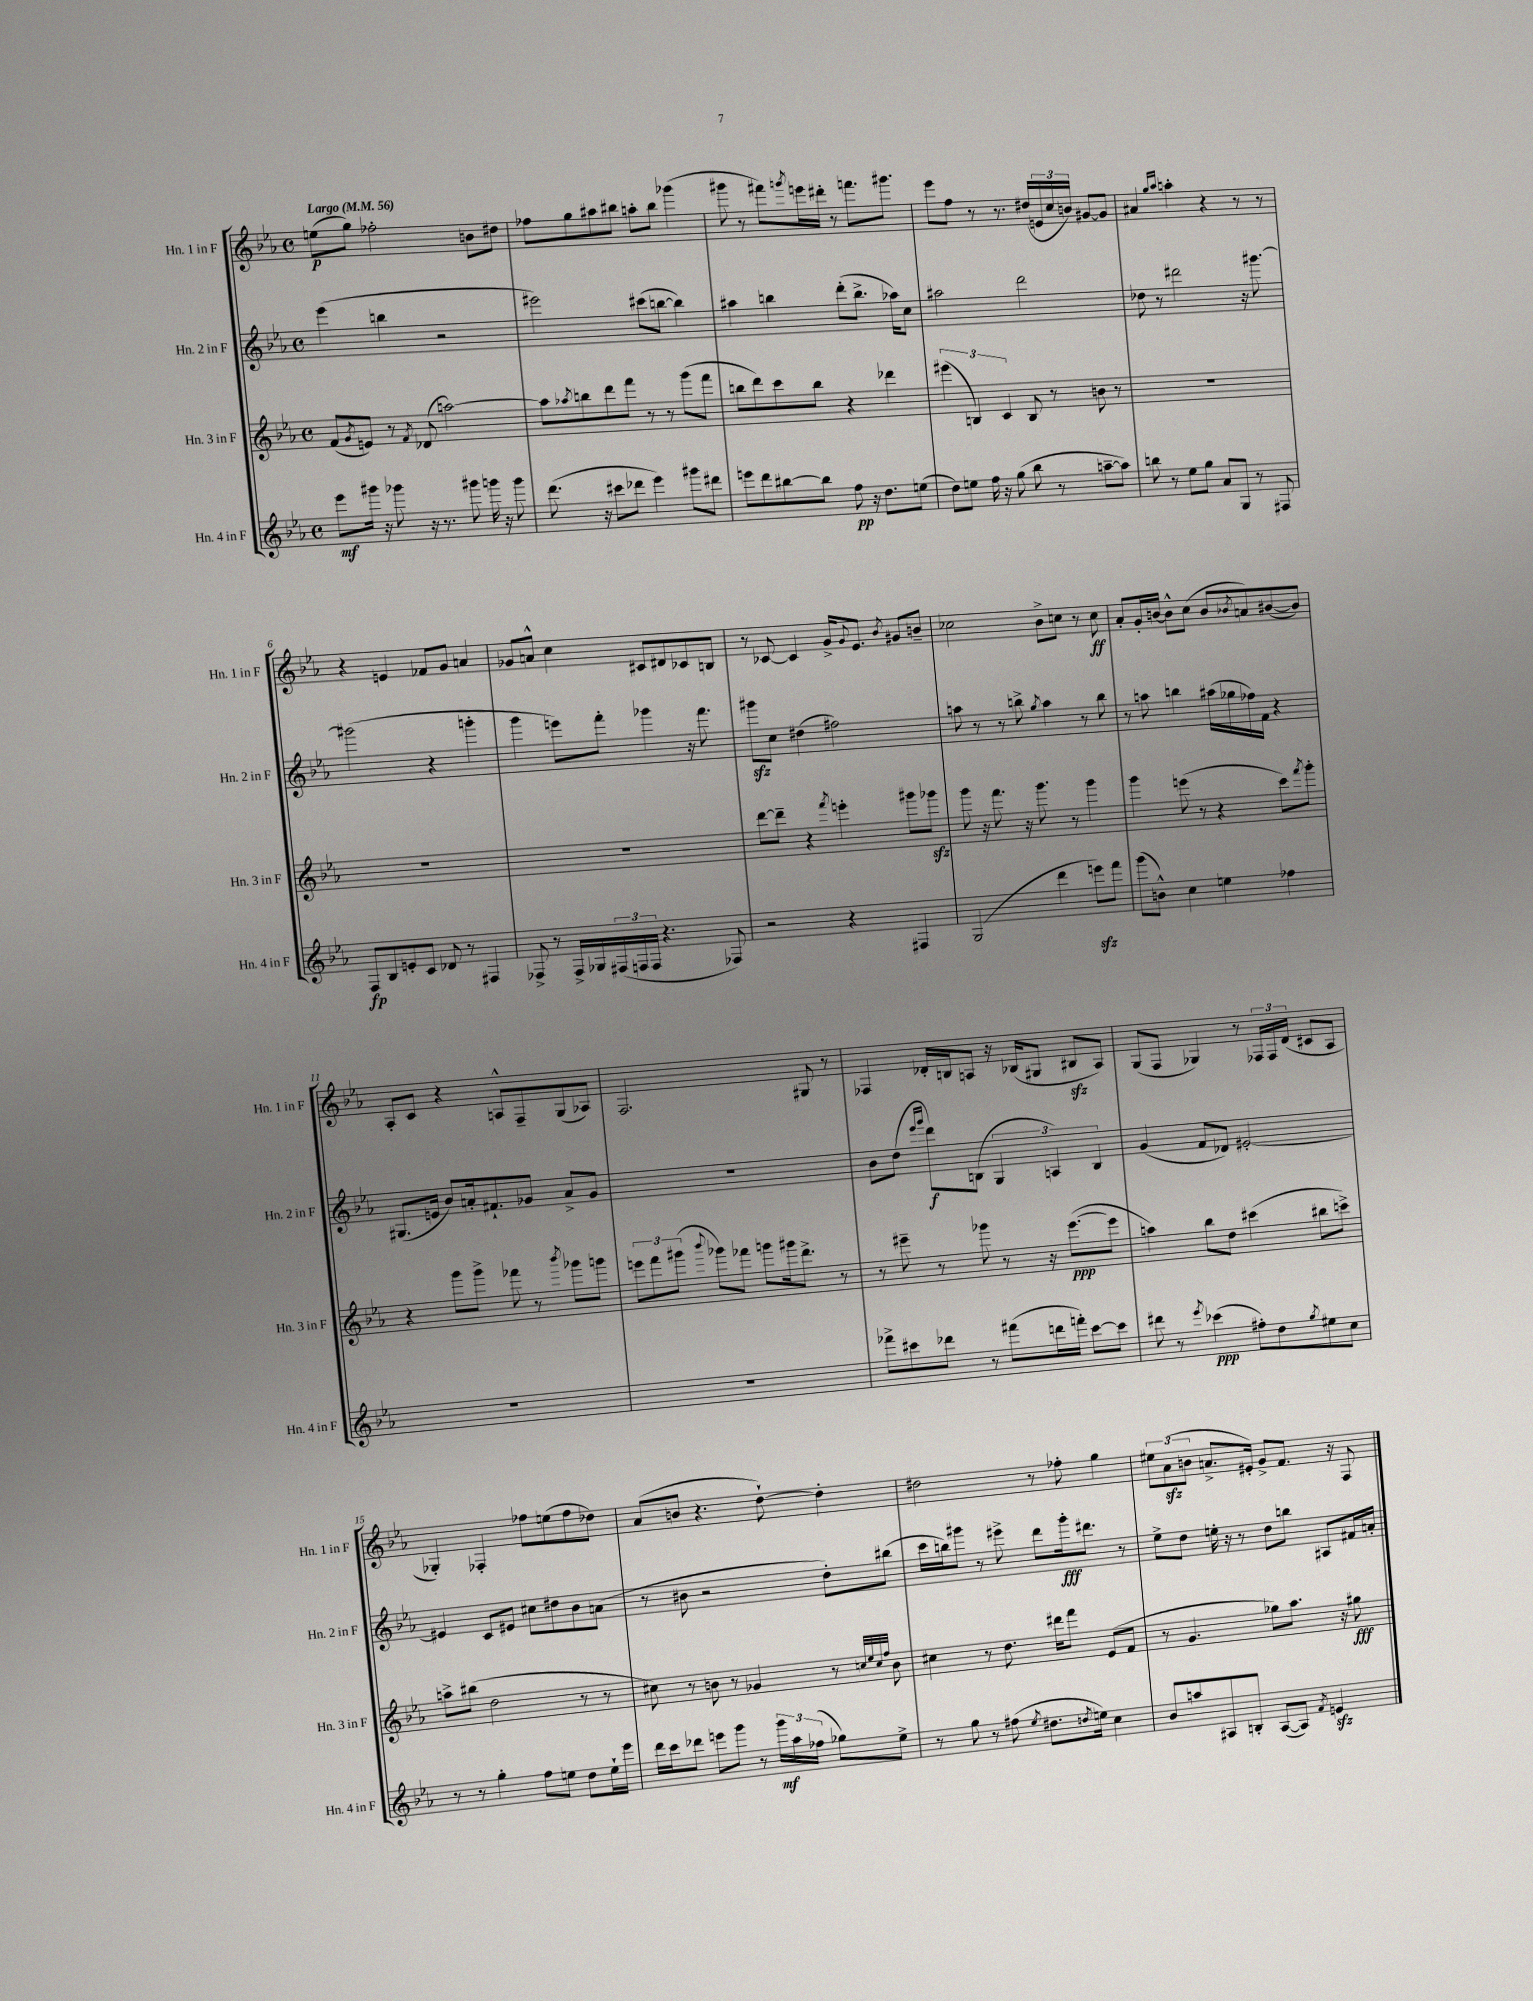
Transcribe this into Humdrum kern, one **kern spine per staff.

**kern	**kern	**kern	**kern
*staff4	*staff3	*staff2	*staff1
*clefG2	*clefG2	*clefG2	*clefG2
*k[b-e-a-]	*k[b-e-a-]	*k[b-e-a-]	*k[b-e-a-]
*M4/4	*M4/4	*M4/4	*M4/4
*met(c)	*met(c)	*met(c)	*met(c)
*MM56	*MM56	*MM56	*MM56
8eee-	(8f	(4eee-	(8ee
.	8qg	.	.
16ggg#	8e)	.	8gg)
16r	.	.	.
8ggg-	8r	4bb	2ff-'
.	8qf	.	.
16r	(8d-	.	.
8.r	.	.	.
.	[2aa)	2r	.
8ggg#	.	.	.
16ggg	.	.	8b
16r	.	.	.
8ggg	.	.	8dd#
=	=	=	=
(8.ddd	8aa]	2eee#)	8ff-
.	8qaa-	.	.
.	8bb	.	8gg
16r	.	.	.
8ccc#	8ddd	.	8aa#
8ddd-	8fff	.	8bb#
4eee-)	8r	(8ccc#	8aa'
.	8r	[8bb	8bb#
8ggg#	(8ggg	4bb])	(4ggg-
8ddd#	8fff	.	.
=	=	=	=
8eee	8bb	4aa#	8ggg#
8ddd	8ddd)	.	8r
[8bb#	8ccc	4bb	8fff#)
.	.	.	8qggg
8bb#]	8bb	.	16eee
.	.	.	16ddd#'
8ff	4r	(8ddd'	8r
16r	.	8.bb^	8.fff
8.dd	.	.	.
.	4ddd-	.	.
.	.	16aa-)	8.ggg#
(8ee	.	8cc	.
=	=	=	=
8dd)	(6eee#	2aa#	8eee-
8ee	.	.	8ff
.	6B)	.	.
16ff	.	.	8r
16r	.	.	.
.	6c	.	.
(8gg	.	.	8.r
8bb-	8B	2ddd	.
.	.	.	(16dd#
8r	8r	.	24e
.	.	.	24cc
.	.	.	24b)
[8aa~	8b	.	[8g#
8aa])	8r	.	8g#]
=	=	=	=
8bb	1r	8dd-	4a#
8r	.	8r	.
.	.	.	16qqgg
.	.	.	16qqaa-
8ee-	.	2ddd#	4aa'
8gg	.	.	.
8a-	.	.	4r
8G	.	.	.
8r	.	16r	8r
.	.	[8.ggg#	.
8F#	.	.	8r
=	=	=	=
8F	1r	(2ggg#]	4r
8B-	.	.	.
8e'	.	.	4e
8c	.	.	.
8d-	.	4r	8f-
8r	.	.	8g
4F#	.	4ggg'	4a
=	=	=	=
8F-^	1r	4ggg	8g-
8r	.	.	8a^^
16F-^	.	8eee)	4cc
16G-	.	.	.
(24F#	.	8fff'	.
24F	.	.	.
24F	.	.	.
4.r	.	4ggg-	8c#
.	.	.	8d#
.	.	16r	8c-
.	.	8.fff	.
8F-)	.	.	8B
=	=	=	=
2r	[8ddd	8ggg#	8r
.	8ddd~]	8cc	[8c-
.	4r	(4dd#	4c-]
.	8qfff	.	.
4r	4eee'	2ff#)	16g^
.	.	.	8qqg
.	.	.	8.e-
.	.	.	8qb-
4F#	8ggg#	.	8g#
.	8ggg-	.	8b~
=	=	=	=
(2G	8ggg	8aa	2cc-
.	16r	8r	.
.	8.fff	.	.
.	.	8r	.
.	16r	8bb^	.
.	8.ggg	.	.
.	.	8qgg	.
4ddd	.	4aa	8b-^
.	8r	.	8cc
8eee)	4ggg	8r	8r
8fff	.	8bb	8cc
=	=	=	=
(8ggg	4ggg	8r	8a-'
8b^^)	.	8aa	16g'
.	.	.	[16b
4cc	(8eee	4bb	8b^^]
.	8r	.	(8cc
4ee	4r	(16aa#	8b
.	.	16gg-	.
.	.	.	8qb-
.	.	16ff-)	8a)
.	.	16f	.
4ff-	8ccc)	4r	([8b#
.	8qfff	.	.
.	8ggg'	.	8b#])
=	=	=	=
1r	4r	(8.G#	8A-'
.	.	.	8c
.	.	16e	.
.	8ggg	8b-)	4r
.	8ggg^	16a'	.
.	.	8.f#`	.
.	8fff-	.	8A^^
.	8r	8g-	8F~
.	8qbbb-	.	.
.	8ggg-	8a^	(8G
.	8ggg	8g-	8A-)
=	=	=	=
1r	12eee	1r	2.F
.	12fff	.	.
.	(12ggg#	.	.
.	8qqbbb-	.	.
.	8ggg-)	.	.
.	8fff-	.	.
.	8ggg	.	.
.	16ggg#	.	.
.	8.ddd^	.	.
.	.	.	8G#
.	8r	.	8r
=	=	=	=
8fff-^	8r	8b-	4F-
8ccc#	8eee#~	(8dd	.
.	.	16qqeee-	.
.	.	16qqggg	.
8ddd-	8r	8ddd)	16d-'
.	.	.	16B
8r	8ggg-	(8B	8A
(8fff#	8r	6G	16r
.	.	.	(16B-
16ddd	16r	.	8G#
.	.	6A)	.
16fff')	([8.eee#	.	.
[8ccc#	.	.	8B#
.	.	6B	.
8ccc#]	8eee#]	.	8A)
=	=	=	=
8ddd#	4aa)	(4g	(8G
8r	.	.	8F
8qeee-	.	.	.
(4ccc-	8bb-	8f	4G-)
.	8dd	8d-)	.
8ff#')	(4ccc#	[2e#'	8r
8dd	.	.	24F-
.	.	.	24F-
.	.	.	(24d
8qgg	.	.	.
8ee#	8bb#	.	8c#
8cc	8ccc^)	.	8A-
=	=	=	=
8r	8aa^	4e#]	4G-')
8r	(8bb#	.	.
4gg'	2dd	8c	4F-'
.	.	8e#	.
8ff	.	8cc#	8ff-
8ee	.	8dd#	(8ee
8dd	8r	8b-	8ff-
16ee`	8r	(8a	8dd-)
16eee-	.	.	.
=	=	=	=
16ddd	8cc#)	8r	(8a-
16ccc	.	.	.
8ddd-	8r	8b#	8b
8eee	8b	2r	4.r
8ggg	8r	.	.
8r	4g-	.	.
24ggg	.	.	[8dd`)
24aa-	.	.	.
(24ff-	.	.	.
8gg-)	8r	8dd')	4dd']
.	32qqcc	.	.
.	32qqee-	.	.
.	32qqcc	.	.
.	32qqff	.	.
8ee-^	8b	(8bb#	.
=	=	=	=
8r	4cc#	16ccc	2dd#
.	.	16bb)	.
8gg	.	8ggg#	.
8r	8r	8r	.
(8ff#	8.dd	8eee#^	.
8qee-	.	.	.
8.dd#	.	8ddd	8r
.	16ddd#	.	.
.	8fff	16ggg#'	8ff-'
8qdd	.	.	.
16ee)	.	8.ddd#	.
4cc	(8e-	.	4gg
.	8f	8r	.
=	=	=	=
8b-	8r	8ee-^	12ee#
.	.	.	(12a-
8aa	4.g	8dd	.
.	.	.	12b
8A#	.	16ee'	8.a^
.	.	16r	.
8B'	.	8r	.
.	.	.	16e#')
([8A#	8gg-)	8dd	8g^
8A#])	8.aa-	8bb	8.f
8qf	.	.	.
4e	.	8A#	.
.	16r	.	16r
.	8gg#	16f#	8F
.	.	16a'	.
==	==	==	==
*-	*-	*-	*-
